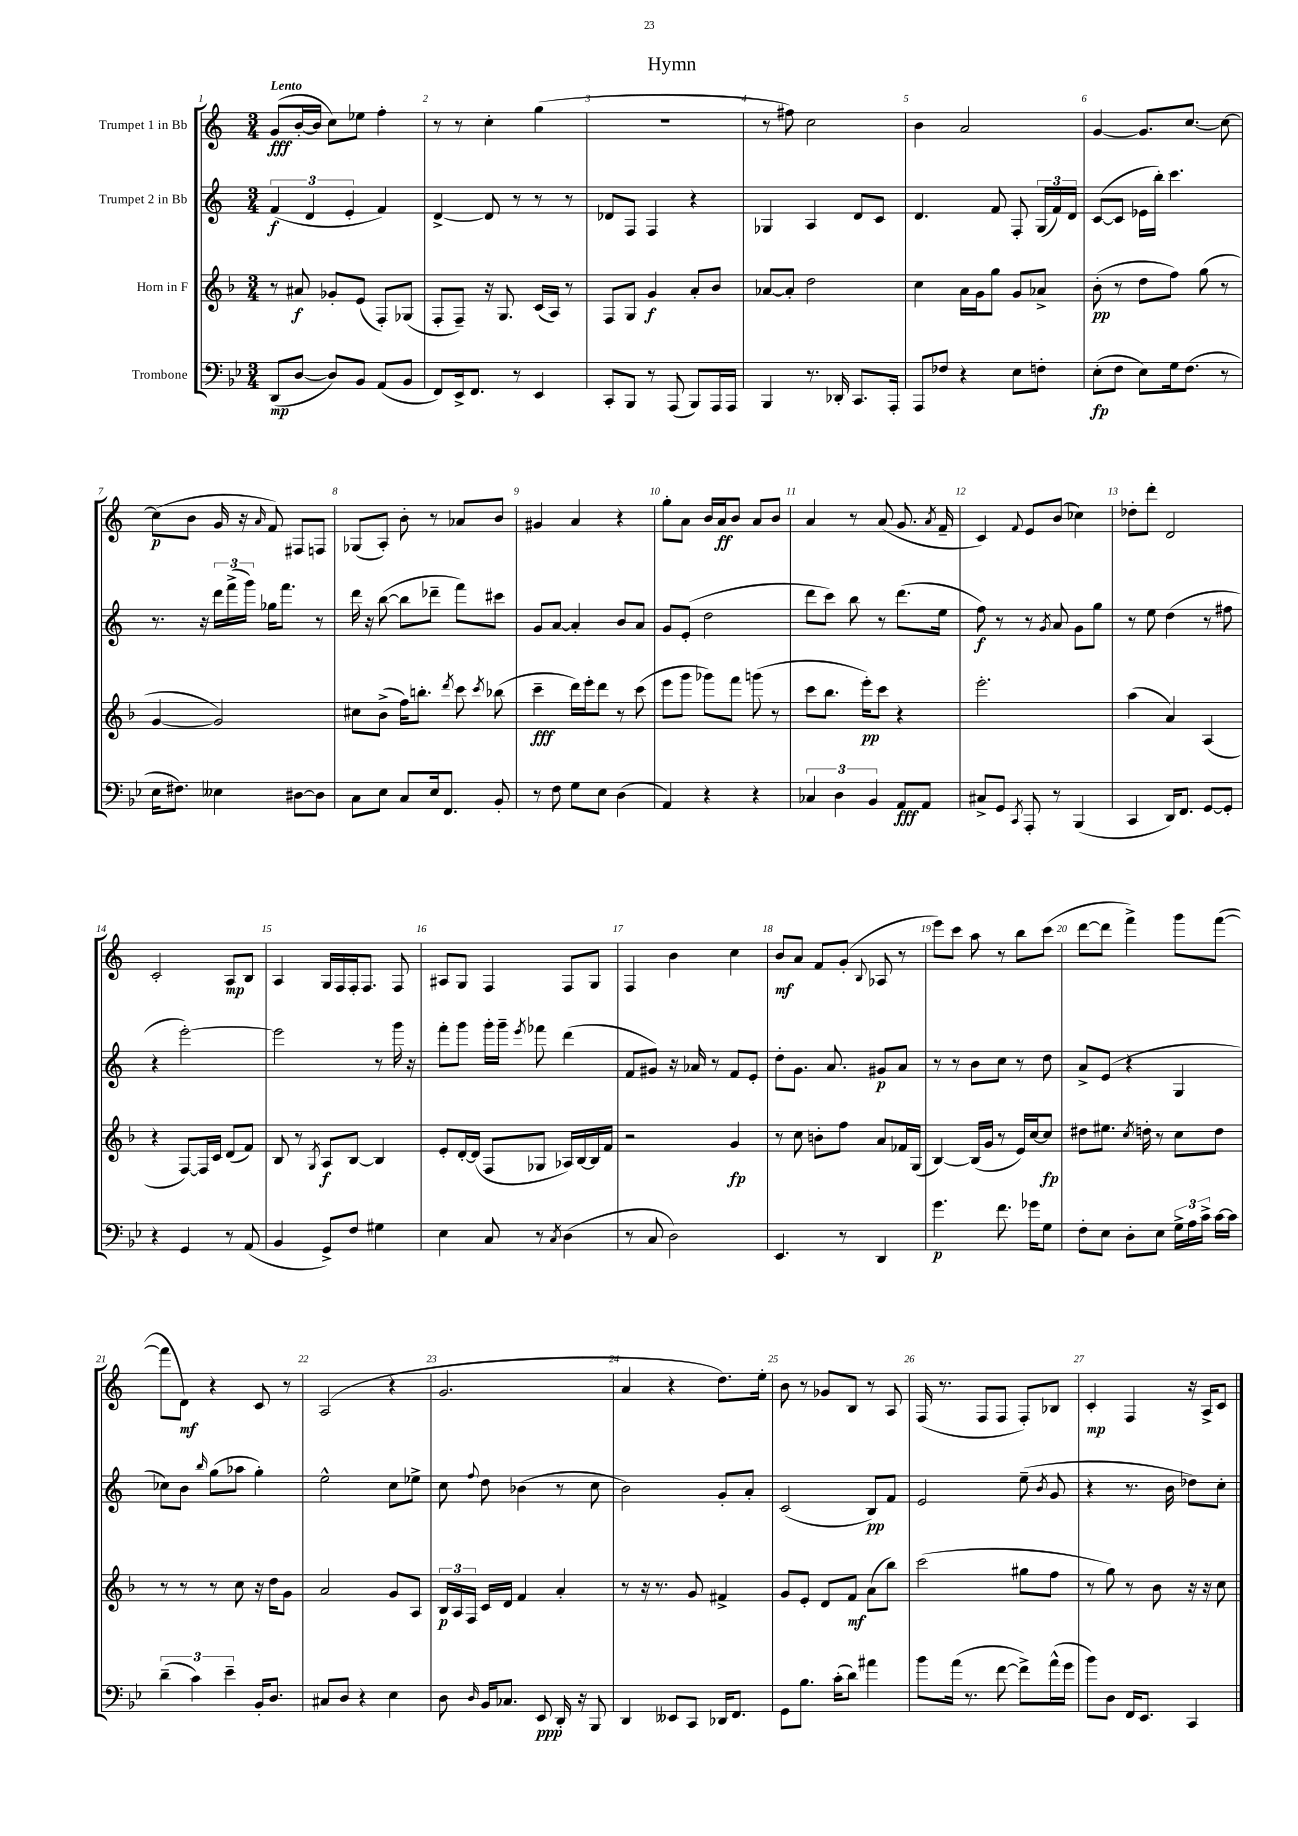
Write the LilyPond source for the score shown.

\header { title = "Hymn" }
<<
\new StaffGroup <<
\new Staff = "s0" \with { instrumentName = "Trumpet 1 in Bb" } {
    \clef treble \key c \major \numericTimeSignature \time 3/4 \tempo "Lento"
    \autoBeamOff g'8[\fff( b'16~-. b'16] c''8[) ees''8] f''4-. |
    r8 r8 c''4-. g''4( |
    R2. |
    r8 fis''8) c''2 |
    b'4 a'2 |
    g'4~ g'8.[ c''8.]~ c''8~ |
    c''8[\p( b'8] g'16 r16 \grace { a'16 } f'8) fis8[ f8] |
    ges8[( a8]-.) b'8-. r8 aes'8[ b'8] |
    gis'4 a'4 r4 |
    g''8[-. a'8] b'16[ a'16\ff b'8] a'8[ b'8] |
    a'4 r8 a'8( g'8. \acciaccatura { a'8 } f'16-- |
    c'4) \appoggiatura { f'8 } e'8[ b'8]( ces''4) |
    des''8[-. d'''8]-. d'2 |
    c'2-. a8[\mp b8] |
    a4 g16[ f16 f16-. f8.] f8 |
    ais8[ g8] f4 f8[ g8] |
    f4 b'4 c''4 |
    b'8[\mf a'8] f'8[ g'8]-.( \appoggiatura { b8 } aes8 r8 |
    e'''8[) c'''8] a''8 r8 b''8[ c'''8]( |
    d'''8[~ d'''8] f'''4->) g'''8[ f'''8]~( |
    f'''8[ d'8]\mf) r4 c'8 r8 |
    a2( r4 |
    g'2. |
    a'4 r4 d''8.[) e''16]-. |
    b'8 r8 ges'8[ b8] r8 a8 |
    f16( r8. f8[ f8] f8[-.) bes8] |
    c'4-.\mp f4 r16 a16[-> c'8] \bar "|." |
}
\new Staff = "s1" \with { instrumentName = "Trumpet 2 in Bb" } {
    \clef treble \key c \major \numericTimeSignature \time 3/4
    \autoBeamOff \tuplet 3/2 { f'4\f( d'4 e'4-. } f'4) |
    d'4~-> d'8 r8 r8 r8 |
    des'8[ f8] f4 r4 |
    ges4 a4 d'8[ c'8] |
    d'4. f'8 f8-. \tuplet 3/2 { g16[( f'16) d'16] } |
    c'8[~( c'8] ees'16[ b''16]-.) c'''4. |
    r8. r16 \tuplet 3/2 { d'''16[ f'''16->( g'''16]) } ges''16[ f'''8.] r8 |
    d'''16 r16 b''8~( b''8[ des'''8]-- f'''8[) cis'''8] |
    g'8[ a'8]~ a'4-. b'8[ a'8] |
    g'8[ e'8]-.( d''2 |
    d'''8[ c'''8]) b''8 r8 d'''8.[( e''16] |
    f''8\f) r8 r8 \acciaccatura { g'8 } a'8 g'8[ g''8] |
    r8 e''8 d''4( r8 fis''8 |
    r4 e'''2~-.) |
    e'''2 r8 g'''16 r16 |
    f'''8[-. g'''8] g'''16[-. g'''16]-- \acciaccatura { e'''8 } fes'''8 d'''4( |
    f'8[ gis'8]) r16 aes'16 r8 f'8[ e'8]-. |
    d''8[-. g'8.] a'8. gis'8[\p a'8] |
    r8 r8 b'8[ c''8] r8 d''8 |
    a'8[-> e'8]( r4 g4 |
    ces''8[) b'8] \grace { b''16 } g''8[( aes''8] g''4-.) |
    e''2-^ c''8[ ees''8]-> |
    c''8 \appoggiatura { f''8 } d''8 bes'4( r8 c''8 |
    b'2) g'8[-. a'8]-. |
    c'2( b8[\pp) f'8] |
    e'2 e''8--( \acciaccatura { b'8 } g'8 |
    r4 r8. b'16 des''8[) c''8]-. \bar "|." |
}
\new Staff = "s2" \with { instrumentName = "Horn in F" } {
    \clef treble \key f \major \numericTimeSignature \time 3/4
    \autoBeamOff r8 ais'8\f ges'8[-. e'8]( f8[-.) ges8]( |
    f8[-. f8]--) r16 g8. c'16[( a16]) r8 |
    f8[ g8] g'4\f a'8[-. bes'8] |
    aes'8[~ aes'8]-. d''2 |
    c''4 a'16[ g'16 g''8] g'8[ aes'8]-> |
    bes'8-.\pp( r8 d''8[ f''8]) g''8( r8 |
    g'4~ g'2) |
    cis''8[ bes'8]->( f''16[) b''8.]-. \acciaccatura { d'''8 } c'''8 \acciaccatura { c'''8 } bes''8( |
    c'''4--\fff d'''16[) e'''16-. d'''8] r8 c'''8( |
    e'''8[ g'''8] ges'''8[) f'''8] g'''8( r8 |
    c'''8[ bes''8.] e'''16[-.\pp) c'''8] r4 |
    e'''2.-. |
    a''4( a'4) a4( |
    r4 f8[~) f16 c'16] d'8[( f'8]) |
    bes8 r8 \acciaccatura { g8 } a8[\f bes8]~ bes4 |
    e'8[-. d'16~-. d'16]( f8[ ges8] aes16[) bes16~ bes16 f'16] |
    r2 g'4\fp |
    r8 c''8 b'8[-. f''8] a'8[ fes'16 g16]( |
    bes4~) bes16[( g'16] r8 e'16[) c''16~ c''8]\fp |
    dis''8[ eis''8.] \acciaccatura { c''8 } d''16-. r8 c''8[ d''8] |
    r8 r8 r8 c''8 r16 d''16[ g'8] |
    a'2 g'8[ a8] |
    \tuplet 3/2 { bes16[\p a16 f16] } c'16[ d'16] f'4 a'4-. |
    r8 r16 r8. g'8 fis'4-> |
    g'8[ e'8]-. d'8[ f'8]\mf a'8[( bes''8]) |
    c'''2( gis''8[ f''8] |
    r8 g''8) r8 bes'8 r16 r16 c''8 \bar "|." |
}
\new Staff = "s3" \with { instrumentName = "Trombone" } {
    \clef bass \key bes \major \numericTimeSignature \time 3/4
    \autoBeamOff d,8[\mp( d8]~ d8[) bes,8] a,8[( bes,8] |
    f,8[) ees,16-> f,8.] r8 ees,4 |
    c,8[-. bes,,8] r8 a,,8( bes,,8[) a,,16 a,,16] |
    bes,,4 r8. des,16-. c,8.[ a,,16]-. |
    a,,8[ fes8] r4 ees8[ f8]-. |
    ees8[-.\fp( f8] ees8[) g16 f8.]( r8 |
    ees16[ fis8.]) eeses4 dis8[~ dis8] |
    c8[ ees8] c8[ ees16 f,8.] bes,8-. |
    r8 f8 g8[ ees8] d4( |
    a,4) r4 r4 |
    \tuplet 3/2 { ces4 d4 bes,4 } a,8[\fff a,8] |
    cis8[-> g,8] \acciaccatura { c,8 } a,,8-. r8 bes,,4( |
    c,4 d,16[) f,8.] g,8[~ g,8]-. |
    r4 g,4 r8 a,8( |
    bes,4 g,8[->) f8] gis4 |
    ees4 c8 r8 \acciaccatura { c8 } d4( |
    r8 c8 d2) |
    ees,4. r8 d,4 |
    g'4.\p f'8. ges'16[ g8] |
    f8[-. ees8] d8[-. ees8] \tuplet 3/2 { g16[-> a16 c'16]-> } c'16[~ c'16] |
    \tuplet 3/2 { d'4--( c'4) ees'4-- } bes,16[-. d8.] |
    cis8[ d8] r4 ees4 |
    d8 \grace { d16 } bes,16[ ces8.] ees,8\ppp d,16-. r16 bes,,8 |
    d,4 eeses,8[ c,8] des,16[ f,8.] |
    g,8[ bes8.] c'16[-.( d'8]) ais'4 |
    bes'8[ a'16]( r8. f'8~ f'8[->) a'16-^( g'16] |
    bes'8[) d8] f,16[ ees,8.] c,4 \bar "|." |
}
>>
>>
\layout { \context { \Score \override BarNumber.break-visibility = ##(#f #t #t) barNumberVisibility = #all-bar-numbers-visible } }
